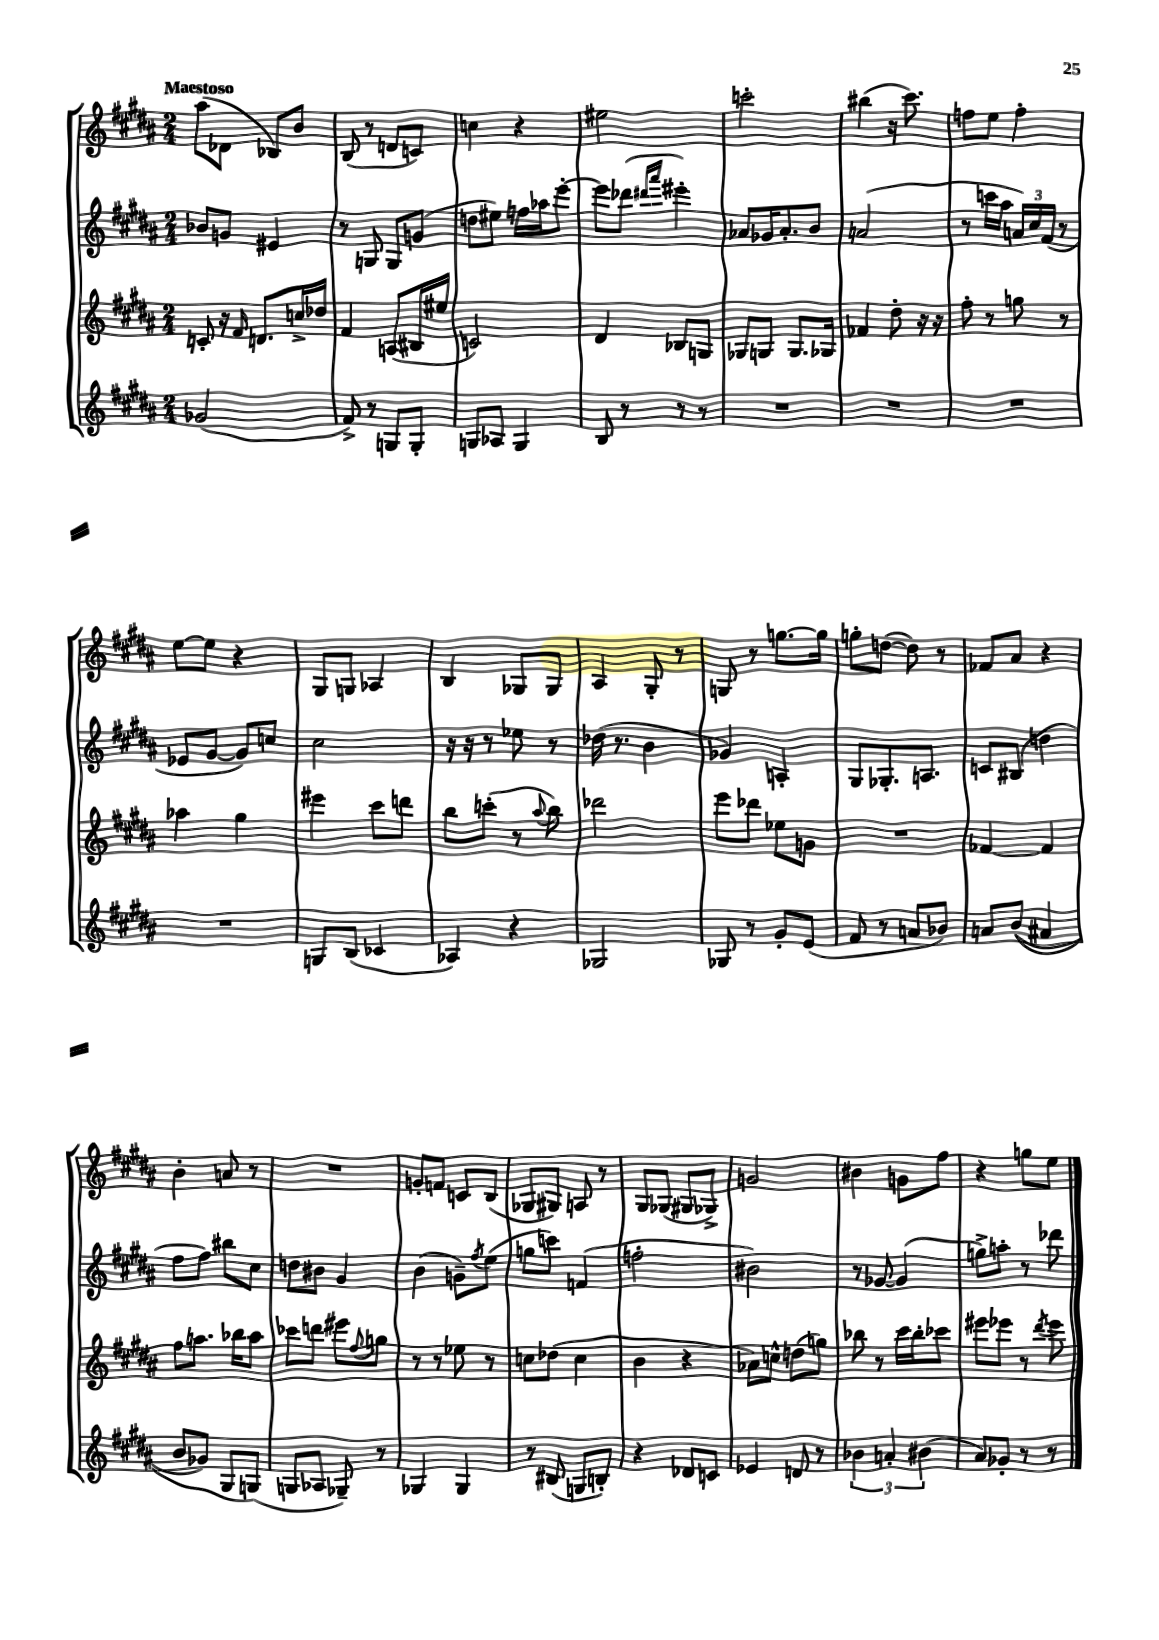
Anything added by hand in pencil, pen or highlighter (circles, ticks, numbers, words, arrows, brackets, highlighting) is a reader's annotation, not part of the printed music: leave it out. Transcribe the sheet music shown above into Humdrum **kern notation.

**kern	**kern	**kern	**kern
*staff4	*staff3	*staff2	*staff1
*clefG2	*clefG2	*clefG2	*clefG2
*k[f#c#g#d#a#]	*k[f#c#g#d#a#]	*k[f#c#g#d#a#]	*k[f#c#g#d#a#]
*M2/4	*M2/4	*M2/4	*M2/4
(2g-	8c'	8b-	(8aa#
.	16r	8g	8d-
.	16qqf#	.	.
.	8.d	.	.
.	.	4e#	8B-)
.	16cc^	.	8b
.	16dd-	.	.
=	=	=	=
8f#^)	4f#	8r	(8B
8r	.	8G	8r
8G	(8A	8G	8d
8G'	16B#	(8g	8c)
.	16ee#	.	.
=	=	=	=
8G	2c)	8dd	4cc
8A-	.	8ee#)	.
4G	.	16ff	4r
.	.	16aa-	.
.	.	[8eee'	.
=	=	=	=
8B	4d#	8eee]	2ee#
8r	.	(8ddd-	.
.	.	16qqddd#	.
.	.	16qqaaa#	.
8r	8B-	4eee#')	.
8r	8G	.	.
=	=	=	=
2r	8G-	8a-	2ccc'
.	8G	16g-	.
.	.	8.a-'	.
.	8.G	.	.
.	.	8b	.
.	16G-	.	.
=	=	=	=
2r	4f-	(2a	(4bb#
.	8dd#'	.	16r
.	.	.	8.ccc#)
.	16r	.	.
.	16r	.	.
=	=	=	=
2r	8ff#'	8r	8ff
.	8r	16ccc	8ee
.	.	16aa#	.
.	8gg	24a)	4ff'
.	.	24cc#	.
.	.	(24f#	.
.	8r	8r	.
=	=	=	=
2r	4aa-	8e-	[8ee
.	.	[8g#	8ee]
.	4gg#	8g#])	4r
.	.	8cc	.
=	=	=	=
8G	4eee#	2cc#	8G#
(8B	.	.	8G
4c-	8ccc#	.	4A-
.	8ddd	.	.
=	=	=	=
4A-)	8bb	16r	4B
.	.	16r	.
.	(8ccc'	8r	.
4r	8r	8ee-	8G-
.	8qqaa#	.	.
.	8bb)	8r	8G-
=	=	=	=
2G-	2ddd-	(16dd-	4A#
.	.	8.r	.
.	.	4b	8G#'
.	.	.	8r
=	=	=	=
8G-	8eee	4g-)	8G
8r	8ddd-	.	8r
8g#'	8ee-	4A'	[8.gg
(8e	8g	.	.
.	.	.	16gg]
=	=	=	=
8f#	2r	8G#	8gg'
8r	.	8.G-'	([8dd
8a	.	.	8dd])
.	.	8.A	.
8b-)	.	.	8r
=	=	=	=
8a	[4f-	8c	8f-
&((8b	.	(8B#	8a#
4a#	4f-]	4dd	4r
=	=	=	=
8b	8ff#	8ff#	4b'
8g-)	8.aa	8ff#)	.
8G#	.	8bb#	8a
.	16bb-	.	.
(8G&)	8aa	8cc#	8r
=	=	=	=
8G	8ccc-	8dd	2r
8A-	8ddd	8b#	.
8G-~)	8eee#	4g#	.
.	8qqff#	.	.
8r	8gg	.	.
=	=	=	=
4G-	8r	(4b	8g'
.	8r	.	8f
4G-	8ee-	8g~)	8c
.	.	8qff#	.
.	8r	(8ee	(8B
=	=	=	=
8r	8cc	8gg	8G-
(8B#	(8dd-	8ccc)	8G#)
8G	4cc	(4f	8A
8B')	.	.	8r
=	=	=	=
4r	4b	2ff'	8G#
.	.	.	(8G-
8d-	4r	.	8G#
8c	.	.	8G-^)
=	=	=	=
4e-	8a-)	2b#)	2g
.	8cc^^	.	.
8d	(8dd	.	.
8r	8gg)	.	.
=	=	=	=
6b-	8bb-	8r	4b#
.	8r	[8g-	.
6a'	.	.	.
.	16ccc#	(4g-]	8g
.	16bb-'	.	.
(6b#	.	.	.
.	8ccc-	.	8ff#
=	=	=	=
8a#)	8eee#	8gg^)	4r
8g-'	8eee-	8aa'	.
8r	8r	8r	8gg
.	8qddd#	.	.
8r	8eee-	8ddd-	8ee
==	==	==	==
*-	*-	*-	*-
